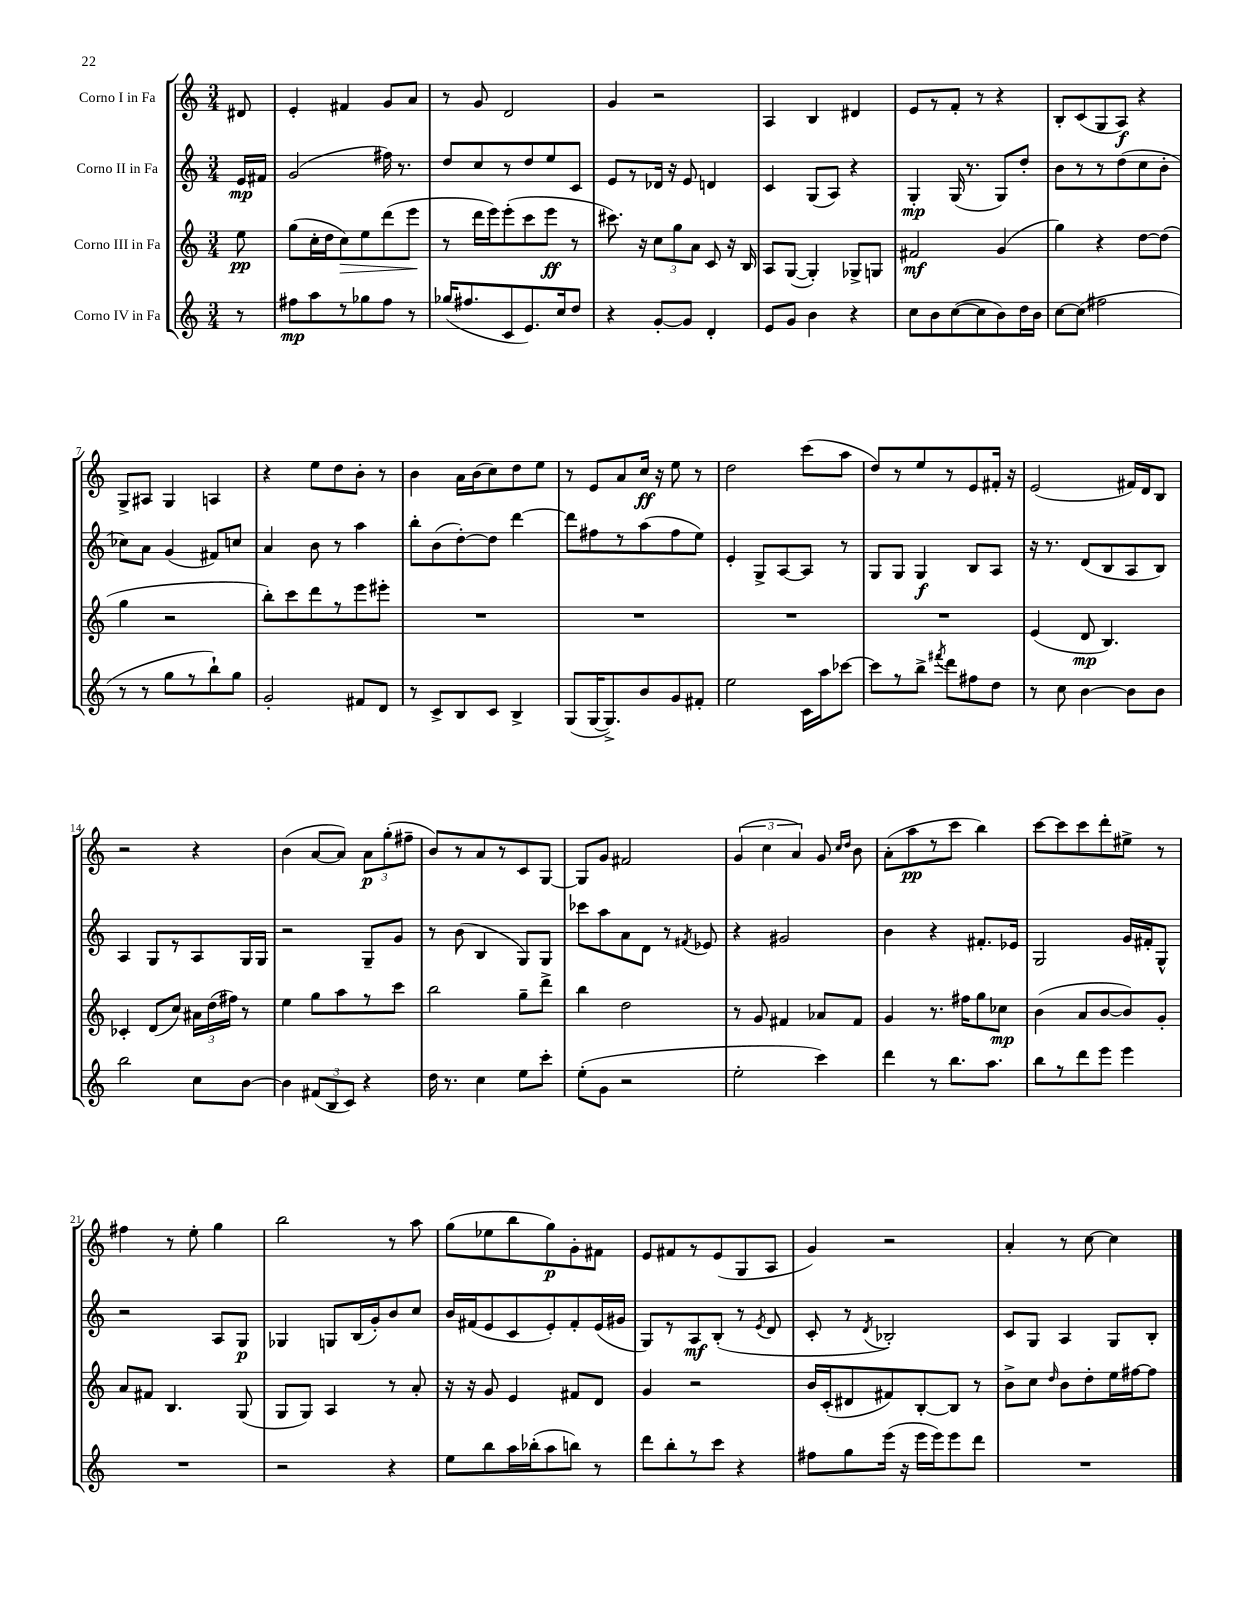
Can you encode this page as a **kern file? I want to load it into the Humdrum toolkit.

**kern	**kern	**kern	**kern
*staff4	*staff3	*staff2	*staff1
*clefG2	*clefG2	*clefG2	*clefG2
*k[]	*k[]	*k[]	*k[]
*M3/4	*M3/4	*M3/4	*M3/4
8r	8ee	16e	8d#
.	.	16f#	.
=	=	=	=
8ff#	(8gg	(2g	4e'
8aa	16cc'	.	.
.	16dd	.	.
8r	8cc)	.	4f#
8gg-	8ee	.	.
8ff#	(8ddd	16ff#)	8g
.	.	8.r	.
8r	8eee	.	8a
=	=	=	=
(16gg-	8r	8dd	8r
8.ff#	.	.	.
.	16ddd	8cc	8g
.	16eee)	.	.
8c	(8eee'	8r	2d
8.e)	8ccc	8dd	.
.	8eee	8ee	.
16cc	.	.	.
8dd	8r	8c	.
=	=	=	=
4r	8.ccc#)	8e	4g
.	.	8r	.
.	16r	.	.
[8g'	12cc	16d-	2r
.	.	16r	.
.	12gg	.	.
8g]	.	8e	.
.	12a	.	.
4d'	8c	4d	.
.	16r	.	.
.	16B	.	.
=	=	=	=
8e	8A	4c	4A
8g	([8G	.	.
4b	4G'])	(8G	4B
.	.	8A)	.
4r	8G-^	4r	4d#
.	8G	.	.
=	=	=	=
8cc	2f#	4G'	8e
8b	.	.	8r
([8cc	.	(16G	8f'
.	.	8.r	.
8cc]	.	.	8r
8b)	(4g	8G)	4r
16dd	.	8dd'	.
16b	.	.	.
=	=	=	=
[8cc	4gg)	8b	8B'
(8cc]	.	8r	(8c
2ff#	4r	8r	8G
.	.	(8dd	8A)
.	[8dd	8cc	4r
.	(8dd]	8b'	.
=	=	=	=
8r	4gg	8cc-)	8G^
8r	.	8a	8A#
8gg	2r	(4g	4G
8r	.	.	.
8bb`)	.	8f#)	4A
8gg	.	8cc	.
=	=	=	=
2g'	8bb')	4a	4r
.	8ccc	.	.
.	8ddd	8b	8ee
.	8r	8r	8dd
8f#	8eee	4aa	8b'
8d	8eee#'	.	8r
=	=	=	=
8r	2.r	8bb'	4b
8c^	.	(8b	.
8B	.	[8dd')	16a
.	.	.	(16b
8c	.	8dd]	8cc)
4B^	.	[4ddd	8dd
.	.	.	8ee
=	=	=	=
(8G	2.r	8ddd]	8r
[16G	.	8ff#	8e
8.G^])	.	.	.
.	.	8r	8a
8b	.	(8aa	16cc
.	.	.	16r
8g	.	8ff#	8ee
8f#'	.	8ee)	8r
=	=	=	=
2ee	2.r	4e'	2dd
.	.	8G^	.
.	.	[8A	.
16c	.	8A]	(8ccc
16aa	.	.	.
[8ccc-	.	8r	8aa
=	=	=	=
8ccc-]	2.r	8G	8dd)
8r	.	8G	8r
8bb^	.	4G	8ee
8qfff#	.	.	.
8ddd	.	.	8r
8ff#	.	8B	8e
8dd	.	8A	16f#'
.	.	.	16r
=	=	=	=
8r	(4e	16r	(2e
.	.	8.r	.
8cc	.	.	.
[4b	8d	(8d	.
.	4.B)	8B	.
8b]	.	8A	16f#)
.	.	.	16d
8b	.	8B)	8B
=	=	=	=
2bb	4c-'	4A	2r
.	(8d	8G	.
.	8cc)	8r	.
8cc	24a#	8A	4r
.	(24dd	.	.
.	24ff#)	.	.
[8b	8r	16G	.
.	.	16G	.
=	=	=	=
4b]	4ee	2r	(4b
(12f#	8gg	.	[8a
12B	.	.	.
.	8aa	.	8a])
12c)	.	.	.
4r	8r	8G~	12a
.	.	.	(12gg'
.	8ccc	8g	.
.	.	.	12ff#~
=	=	=	=
16dd	2bb	8r	8b)
8.r	.	.	.
.	.	(8b	8r
4cc	.	4B	8a
.	.	.	8r
8ee	8gg~	8G)	8c
8ccc'	8ddd^	8G	[8G
=	=	=	=
(8ee'	4bb	8ccc-	8G]
8g	.	8aa	8g
2r	2dd	8a	2f#
.	.	8d	.
.	.	8r	.
.	.	8qf#	.
.	.	8e-	.
=	=	=	=
2ee'	8r	4r	(6g
.	8g	.	.
.	.	.	6cc
.	4f#	2g#	.
.	.	.	6a)
4ccc)	8a-	.	8g
.	.	.	16qqcc
.	.	.	16qqdd
.	8f#	.	8b
=	=	=	=
4ddd	4g	4b	(8a'
.	.	.	8aa
8r	8.r	4r	8r
8.bb	.	.	8ccc
.	16ff#	.	.
.	8gg	8.f#'	4bb)
8.aa	.	.	.
.	8cc-	.	.
.	.	16e-	.
=	=	=	=
8bb	(4b	2G	[8ccc
8r	.	.	8ccc]
8ddd	8a	.	8ccc
8eee	[8b	.	8ddd'
4eee	8b])	16g	8ee#^
.	.	16f#'	.
.	8g'	8G^^	8r
=	=	=	=
2.r	8a	2r	4ff#
.	8f#	.	.
.	4.B	.	8r
.	.	.	8ee'
.	.	8A	4gg
.	(8G	8G	.
=	=	=	=
2r	8G	4G-	2bb
.	8G)	.	.
.	4A	8G	.
.	.	(16B	.
.	.	16g')	.
4r	8r	8b	8r
.	8a'	8cc	8aa
=	=	=	=
8ee	16r	16b	(8gg
.	16r	(16f#	.
8bb	8g	8e	8ee-
16aa	4e	8c	8bb
(16bb-'	.	.	.
8aa	.	8e')	8gg)
8bb)	8f#	8f#'	8g'
8r	8d	(16e	8f#
.	.	16g#	.
=	=	=	=
8ddd	4g	8G)	8e
8bb'	.	8r	8f#
8r	2r	8A	8r
8ccc	.	(8B'	(8e
4r	.	8r	8G
.	.	8qe	.
.	.	8d	8A
=	=	=	=
8ff#	16b	8c'	4g)
.	(16c'	.	.
8gg	8d#	8r	.
.	.	8qd	.
(16eee	8f#)	2B-')	2r
16r	.	.	.
16eee	[8B'	.	.
16eee)	.	.	.
8eee	8B]	.	.
8ddd	8r	.	.
=	=	=	=
2.r	8b^	8c	4a'
.	8cc	8G	.
.	16qqdd	.	.
.	8b	4A	8r
.	8dd'	.	[8cc
.	16ee	8G	4cc]
.	[16ff#	.	.
.	8ff#]	8B'	.
==	==	==	==
*-	*-	*-	*-
